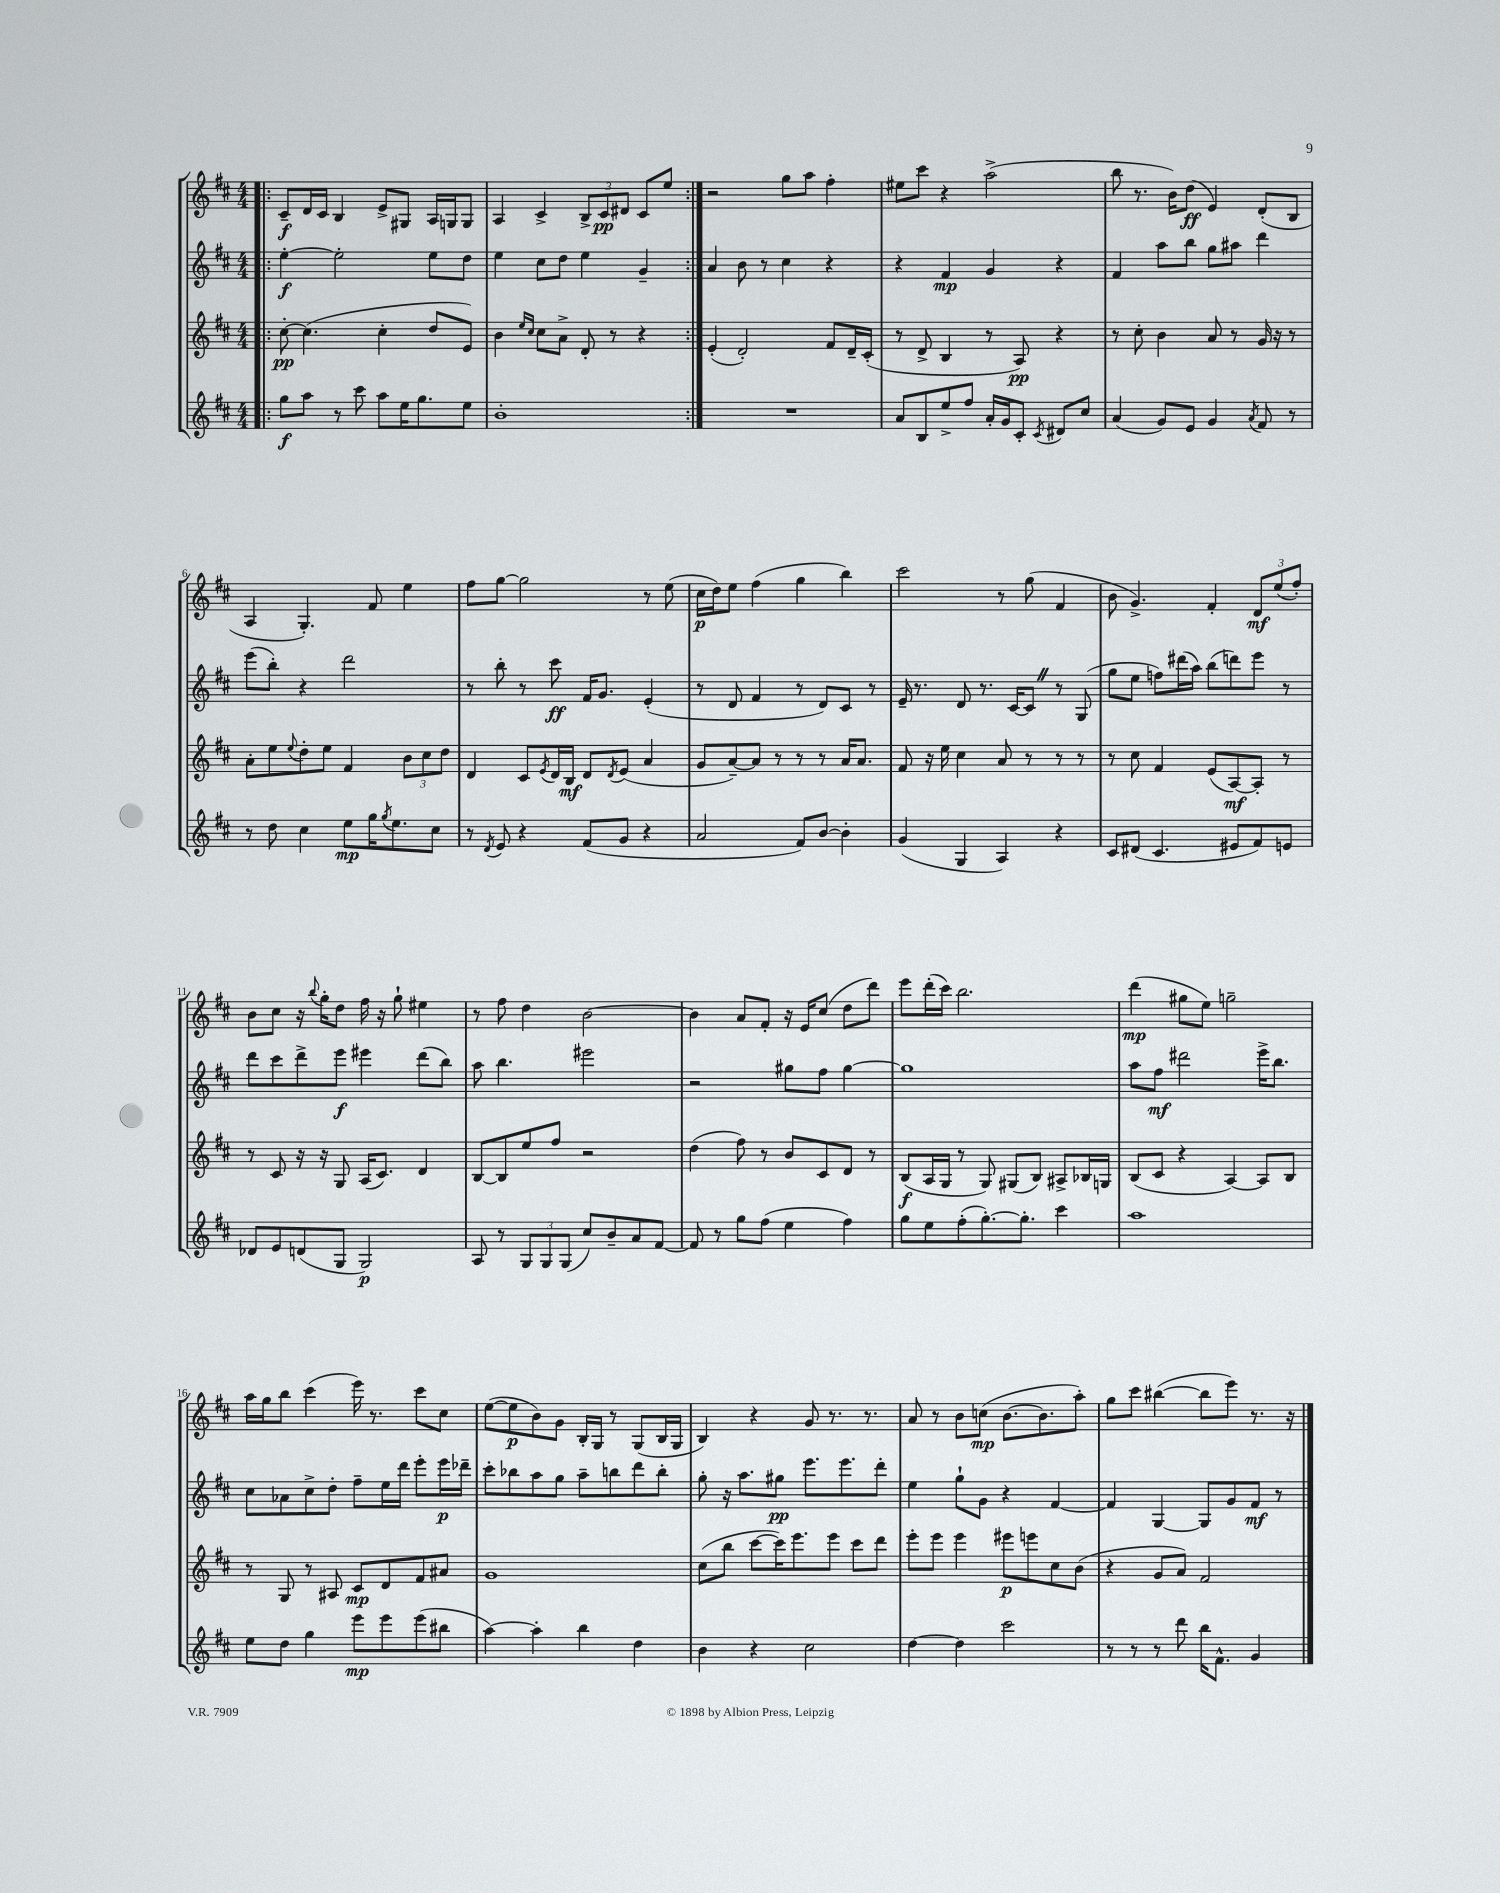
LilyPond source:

<<
\new StaffGroup <<
\new Staff = "s0" {
    \clef treble \key d \major \numericTimeSignature \time 4/4
    \repeat volta 2 { \bar ".|:" cis'8--\f d'16 cis'16 b4 e'8-> gis8 a16 g16 g8 |
    a4 cis'4-> \tuplet 3/2 { b8-> cis'8\pp dis'8 } cis'8 e''8 | }
    r2 g''8 a''8 fis''4-. |
    eis''8 cis'''8 r4 a''2->( |
    b''8 r8. b'16) d''8\ff( e'4) d'8-.( b8 |
    a4 g4.-.) fis'8 e''4 |
    fis''8 g''8~ g''2 r8 e''8( |
    cis''16\p d''16) e''8 fis''4( g''4 b''4) |
    cis'''2 r8 g''8( fis'4 |
    b'8 g'4.->) fis'4-. \tuplet 3/2 { d'8\mf e''8( fis''8-.) } |
    b'8 cis''8 r16 \appoggiatura { b''8 } g''16-. d''8 fis''16 r16 g''8-! eis''4 |
    r8 fis''8 d''4 b'2~ |
    b'4 a'8 fis'8-. r16 e'16 cis''8( d''8 d'''8) |
    e'''8 d'''16-.( cis'''16) b''2. |
    d'''4\mp( gis''8 e''8) g''2-- |
    a''16 g''16 b''8 cis'''4( e'''16) r8. cis'''8 cis''8 |
    e''8~( e''8\p b'8) g'8 b16-. g16 r8 g8( b16 g16 |
    b4) r4 g'8 r8. r8. |
    a'8 r8 b'8 c''8\mp( b'8.~ b'8. a''8-.) |
    g''8 cis'''8 bis''4~( bis''8 e'''8) r8. r16 \bar "|." |
}
\new Staff = "s1" {
    \clef treble \key d \major \numericTimeSignature \time 4/4
    \repeat volta 2 { \bar ".|:" e''4~-.\f e''2-. e''8 d''8 |
    e''4 cis''8 d''8 e''4 g'4-- | }
    a'4 b'8 r8 cis''4 r4 |
    r4 fis'4\mp g'4 r4 |
    fis'4 a''8 b''8 g''8 ais''8 d'''4 |
    e'''8( b''8-.) r4 d'''2 |
    r8 b''8-. r8 cis'''8\ff fis'16 g'8. e'4-.( |
    r8 d'8 fis'4 r8 d'8) cis'8 r8 |
    e'16-- r8. d'8 r8. cis'16~ cis'8 \once \override BreathingSign.text = \markup { \musicglyph "scripts.caesura.straight" } \breathe r8 g8( |
    g''8 e''8 f''8) dis'''16( a''16) b''8( d'''8) e'''8 r8 |
    d'''8 cis'''8 d'''8-> e'''8\f eis'''4 d'''8( b''8) |
    a''8 b''4. eis'''2 |
    r2 gis''8 fis''8 gis''4~ |
    gis''1 |
    a''8 fis''8\mf dis'''2 e'''16-> b''8. |
    cis''8 aes'8 cis''8-> d''8-. fis''8-- e''16 d'''16 e'''8-. e'''16\p des'''16-- |
    cis'''8-. bes''8 a''8 g''8 a''8-- b''8 d'''8 b''8-. |
    g''8-. r16 a''8. gis''8\pp e'''8. e'''8. d'''8-. |
    e''4 g''8-! g'8 r4 fis'4~ |
    fis'4 g4~ g8 g'8 fis'8\mf r8 \bar "|." |
}
\new Staff = "s2" {
    \clef treble \key d \major \numericTimeSignature \time 4/4
    \repeat volta 2 { \bar ".|:" cis''8~-.\pp cis''4.( cis''4-. d''8 e'8) |
    b'4 \grace { e''16 cis''16 } cis''8 a'8-> d'8-. r8 r4 | }
    e'4-.( d'2-.) fis'8 d'16-- cis'16-.( |
    r8 d'8-> b4 r8 a8\pp) r4 |
    r8 cis''8-. b'4 a'8 r8 g'16 r16 r8 |
    a'8-. e''8 \appoggiatura { e''8 } d''8-. e''8 fis'4 \tuplet 3/2 { b'8 cis''8 d''8 } |
    d'4 cis'8 \acciaccatura { e'8 } d'16 b16\mf d'8 \acciaccatura { d'8 } e'8( a'4 |
    g'8 a'8~--) a'8 r8 r8 r8 a'16 a'8. |
    fis'8 r16 e''16 cis''4 a'8 r8 r8 r8 |
    r8 cis''8 fis'4 e'8( a8~\mf) a8-. r8 |
    r8 cis'8 r16 r16 g8 a16( cis'8.) d'4 |
    b8~ b8 e''8 fis''8 r2 |
    d''4( fis''8) r8 b'8 cis'8 d'8 r8 |
    b8\f( a16 g16 r8 g8) gis8( b8) ais8-> bes16 g16 |
    b8( cis'8 r4 a4~) a8 b8 |
    r8 g8 r8 ais8 cis'8\mp d'8 fis'8 ais'8 |
    g'1 |
    cis''8( b''8 cis'''8~ cis'''16) e'''8. e'''8 cis'''8 d'''8 |
    e'''8-. e'''8 e'''4 eis'''8\p e'''8 cis''8 b'8( |
    r4 g'8 a'8) fis'2 \bar "|." |
}
\new Staff = "s3" {
    \clef treble \key d \major \numericTimeSignature \time 4/4
    \repeat volta 2 { \bar ".|:" g''8\f a''8 r8 cis'''8 a''8 e''16 g''8. e''8 |
    b'1-. | }
    R1 |
    a'8 b8 e''8-> fis''8 a'16-. g'16 cis'8-. \acciaccatura { cis'8 } dis'8 cis''8 |
    a'4( g'8) e'8 g'4 \acciaccatura { a'8 } fis'8 r8 |
    r8 d''8 cis''4 e''8\mp g''16 \acciaccatura { g''8 } e''8. cis''8 |
    r8 \acciaccatura { d'8 } e'8 r4 fis'8( g'8 r4 |
    a'2 fis'8) b'8~ b'4-. |
    g'4( g4 a4) r4 |
    cis'8 dis'8( cis'4. eis'8 fis'8) e'8 |
    des'8 e'8 d'8( g8 g2\p) |
    a8 r8 \tuplet 3/2 { g8 g8 g8( } cis''8) b'8-- a'8 fis'8~ |
    fis'8 r8 g''8 fis''8( e''4 fis''4) |
    g''8 e''8 fis''8-.( g''8.~-.) g''8.-. cis'''4 |
    a''1 |
    e''8 d''8 g''4 e'''8\mp e'''8 e'''8( bis''8 |
    a''4~) a''4-. b''4 d''4 |
    b'4 r4 cis''2 |
    d''4~ d''4 cis'''2 |
    r8 r8 r8 d'''8 b''16 fis'8.-^ g'4 \bar "|." |
}
>>
>>
